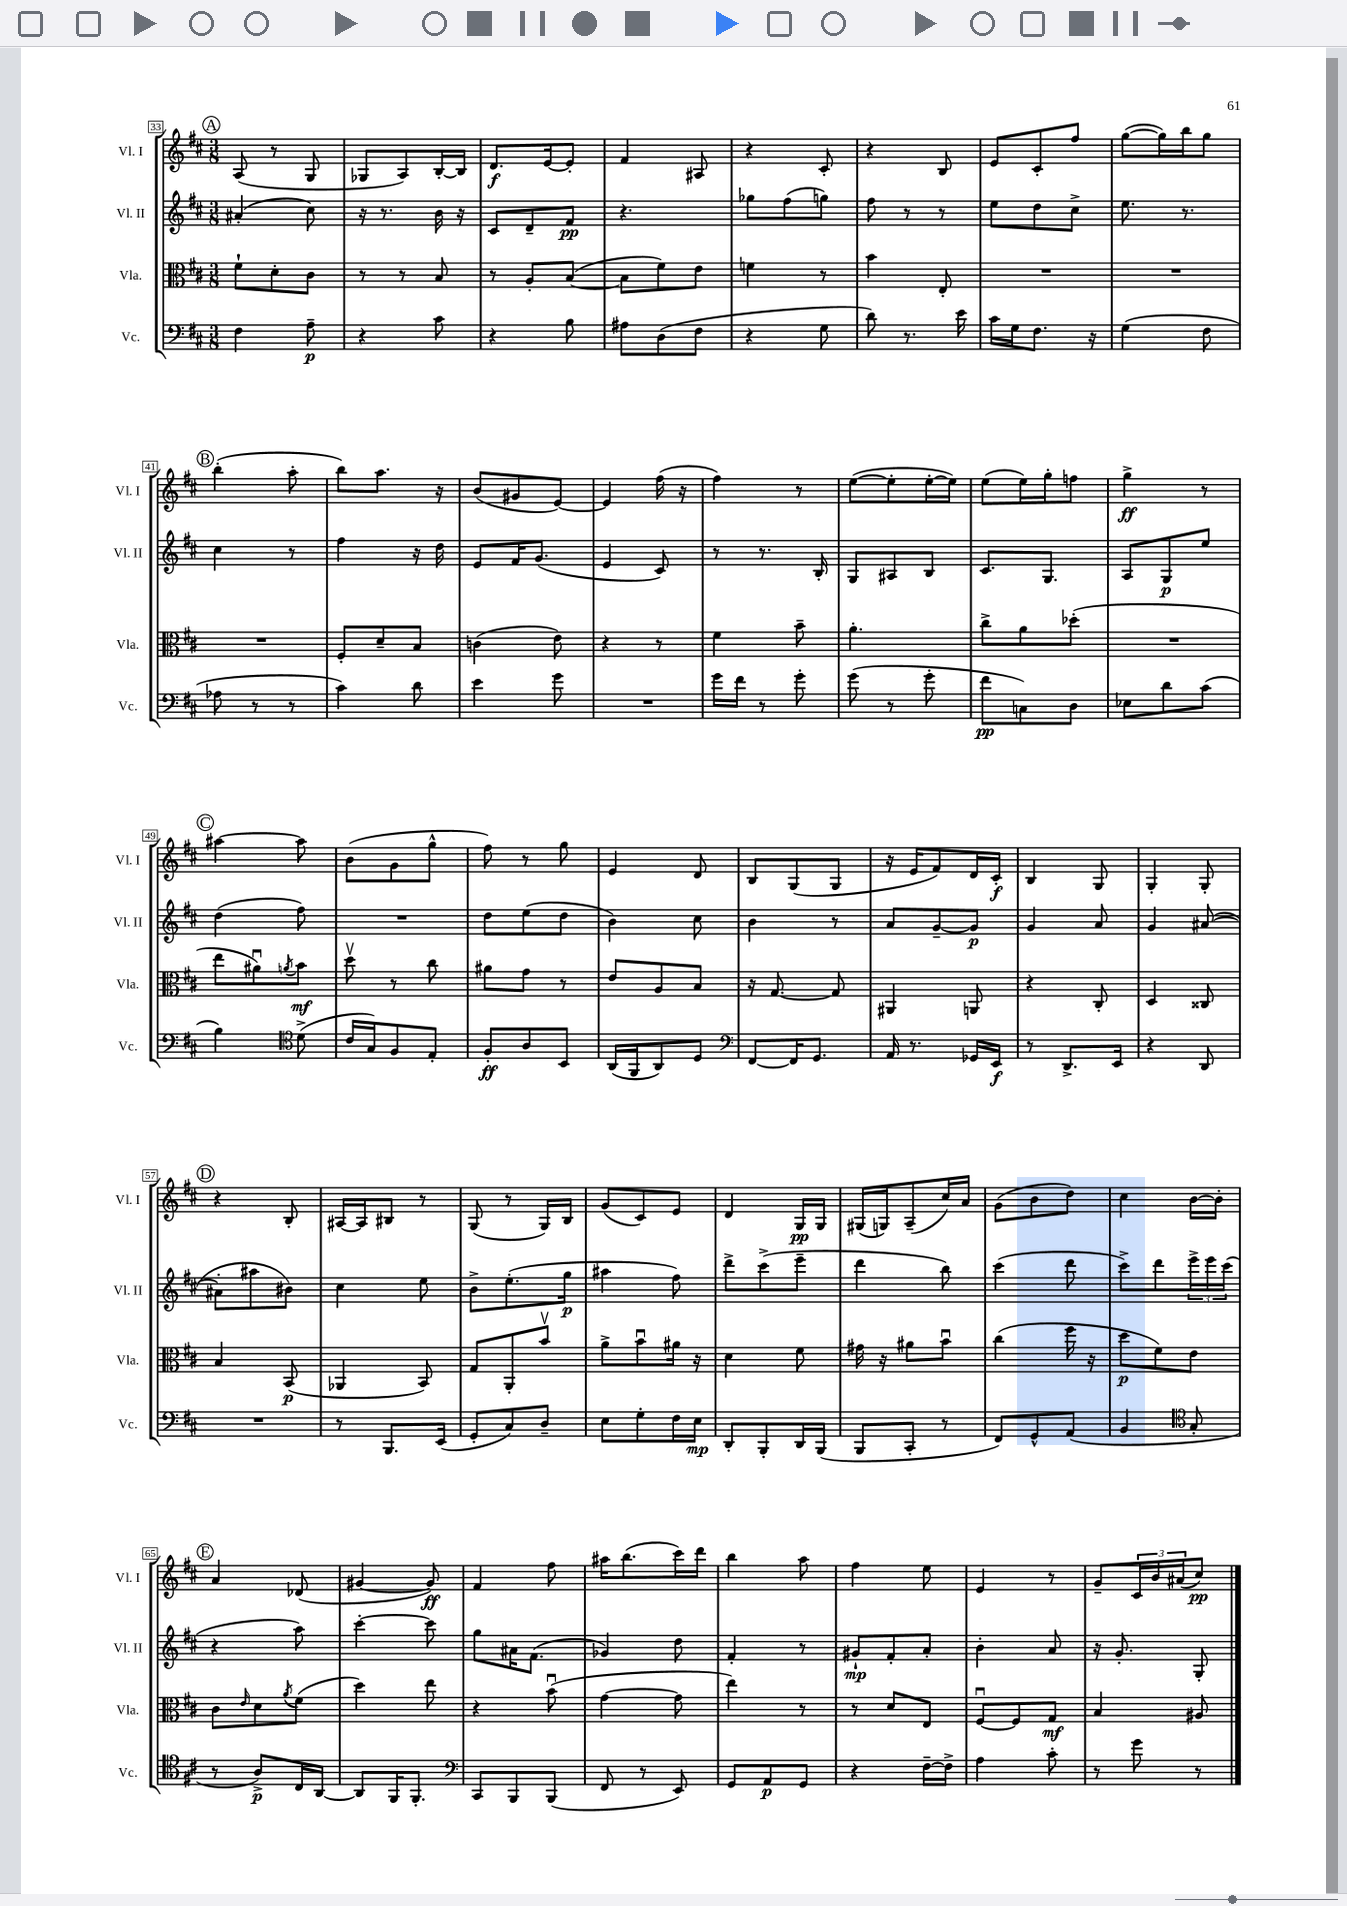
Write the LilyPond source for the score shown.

<<
\new StaffGroup <<
\new Staff = "s0" \with { instrumentName = "Vl. I" shortInstrumentName = "Vl. I" } {
    \clef treble \key d \major \numericTimeSignature \time 3/8
    \mark \markup { \circle "A" } a8( r8 g8 |
    ges8 a8) b16~-. b16 |
    d'8.\f e'16~ e'8-. |
    fis'4 ais8 |
    r4 cis'8-. |
    r4 b8 |
    e'8 cis'8-. fis''8 |
    g''8~( g''16) b''16 g''8 |
    \mark \markup { \circle "B" } b''4-.( a''8-. |
    b''8) a''8. r16 |
    b'8( gis'8 e'8~) |
    e'4 fis''16( r16 |
    fis''4) r8 |
    e''8~( e''8-. e''16~-. e''16) |
    e''8( e''16) g''16-. f''8 |
    g''4->\ff r8 |
    \mark \markup { \circle "C" } ais''4~ ais''8 |
    b'8( g'8 g''8-^ |
    fis''8) r8 g''8 |
    e'4 d'8 |
    b8 g8( g8 |
    r16 e'16 fis'8) d'16 cis'16-.\f |
    b4 g8 |
    g4-. g8-. |
    \mark \markup { \circle "D" } r4 b8-. |
    ais16~ ais16 bis8 r8 |
    g8( r8 g16) b16 |
    g'8( cis'8) e'8 |
    d'4 g16\pp g16 |
    gis16( g16) a8--( cis''16) a'16 |
    g'8( b'8 d''8) |
    cis''4 b'16~ b'16-. |
    \mark \markup { \circle "E" } a'4 des'8( |
    gis'4~ gis'8\ff) |
    fis'4 fis''8 |
    ais''16 b''8.( cis'''16) d'''16 |
    b''4 a''8 |
    fis''4 e''8 |
    e'4 r8 |
    g'8-- \tuplet 3/2 { cis'16 b'16 ais'16( } cis''8\pp) \bar "|." |
}
\new Staff = "s1" \with { instrumentName = "Vl. II" shortInstrumentName = "Vl. II" } {
    \clef treble \key d \major \numericTimeSignature \time 3/8
    \mark \markup { \circle "A" } ais'4-.( cis''8) |
    r16 r8. b'16 r16 |
    cis'8 d'8-- fis'8\pp |
    r4. |
    ges''8 fis''8( g''8) |
    fis''8 r8 r8 |
    e''8 d''8 cis''8-> |
    e''8. r8. |
    \mark \markup { \circle "B" } cis''4 r8 |
    fis''4 r16 d''16 |
    e'8 fis'16 g'8.( |
    e'4 cis'8) |
    r8 r8. b16-. |
    g8 ais8 b8 |
    cis'8. g8. |
    a8 g8\p e''8 |
    \mark \markup { \circle "C" } d''4( fis''8) |
    R4. |
    d''8 e''8( d''8 |
    b'4) cis''8 |
    b'4 r8 |
    a'8 g'8~-- g'8\p |
    g'4 a'8 |
    g'4 ais'8~( |
    \mark \markup { \circle "D" } ais'8-. ais''8 bis'8) |
    cis''4 e''8 |
    b'8-> e''8.-.( g''16\p |
    ais''4 fis''8) |
    d'''8-> cis'''8->( e'''8-- |
    d'''4 b''8) |
    cis'''4( d'''8 |
    cis'''8->) d'''8 \tuplet 3/2 { e'''16-> e'''16 cis'''16( } |
    \mark \markup { \circle "E" } r4 a''8) |
    cis'''4~-. cis'''8 |
    g''8 ais'16 fis'8.( |
    ges'4) d''8 |
    fis'4-. r8 |
    gis'8-!\mp fis'8-. a'8-. |
    b'4-. a'8 |
    r16 g'8.-. g8-. \bar "|." |
}
\new Staff = "s2" \with { instrumentName = "Vla." shortInstrumentName = "Vla." } {
    \clef alto \key d \major \numericTimeSignature \time 3/8
    \mark \markup { \circle "A" } fis'8-! d'8-. cis'8 |
    r8 r8 b8 |
    r8 a8-. b8~( |
    b8 fis'8) e'8 |
    f'4 r8 |
    b'4 e8-. |
    R4. |
    R4. |
    \mark \markup { \circle "B" } R4. |
    fis8-. d'8-- b8 |
    c'4( e'8) |
    r4 r8 |
    fis'4 b'8-- |
    a'4.-. |
    cis''8-> a'8 des''8-.( |
    R4. |
    \mark \markup { \circle "C" } e''8 ais'8\downbow) \acciaccatura { a'8 } b'8\mf |
    d''8\upbow r8 cis''8 |
    ais'8 g'8 r8 |
    e'8 a8 b8 |
    r16 g8.~ g8 |
    ais,4 a,8 |
    r4 cis8-. |
    d4 cisis8 |
    \mark \markup { \circle "D" } b4 b,8\p( |
    aes,4 b,8) |
    g8 a,8-. b'8\upbow |
    a'8-> b'8\downbow ais'16 r16 |
    d'4 fis'8 |
    gis'16 r16 ais'8 b'8\downbow |
    cis''4( fis''16 r16 |
    d''8\p fis'8) e'8 |
    \mark \markup { \circle "E" } cis'8 \grace { e'16 } d'8 \acciaccatura { a'8 } fis'8( |
    d''4) e''8 |
    r4 b'8\downbow( |
    g'4~ g'8 |
    e''4) r8 |
    r8 d'8 e8 |
    fis8~\downbow fis8 g8\mf |
    b4 ais8 \bar "|." |
}
\new Staff = "s3" \with { instrumentName = "Vc." shortInstrumentName = "Vc." } {
    \clef bass \key d \major \numericTimeSignature \time 3/8
    \mark \markup { \circle "A" } fis4 a8--\p |
    r4 cis'8 |
    r4 b8 |
    ais8 d8( fis8 |
    r4 g8 |
    d'8) r8. e'16 |
    cis'16 g16 fis8. r16 |
    g4( fis8 |
    \mark \markup { \circle "B" } aes8 r8 r8 |
    cis'4) d'8 |
    e'4 g'8 |
    R4. |
    g'16 fis'16 r8 g'8-. |
    g'8( r8 g'8-. |
    fis'8\pp c8) d8 |
    ees8 d'8 cis'8( |
    \mark \markup { \circle "C" } b4) \clef tenor d'8->( |
    cis'16 g16) fis8 e8-. |
    fis8-.\ff a8 b,8 |
    a,16( fis,16 a,8) d8 |
    \clef bass fis,8~ fis,16 g,8. |
    a,16 r8. ges,16 e,16\f |
    r8 d,8.-> e,16 |
    r4 d,8 |
    \mark \markup { \circle "D" } R4. |
    r8 b,,8. e,16( |
    g,8-. cis8) d8-- |
    e8 g8-. fis16 e16\mp |
    d,8-. b,,8-. d,16 b,,16( |
    b,,8 cis,8-. r8 |
    fis,8) g,8-^ a,8( |
    b,4 \clef tenor g8-. |
    \mark \markup { \circle "E" } r8 a8->\p) cis16 a,16~ |
    a,8 fis,16 fis,8.-. |
    \clef bass cis,8 b,,8 b,,8( |
    fis,8 r8 e,8) |
    g,8 a,8\p g,8 |
    r4 fis16~-- fis16-> |
    a4 cis'8-. |
    r8 g'8 r8 \bar "|." |
}
>>
>>
\layout { \context { \Score currentBarNumber = #33 \override BarNumber.stencil = #(make-stencil-boxer 0.1 0.3 ly:text-interface::print) } }
